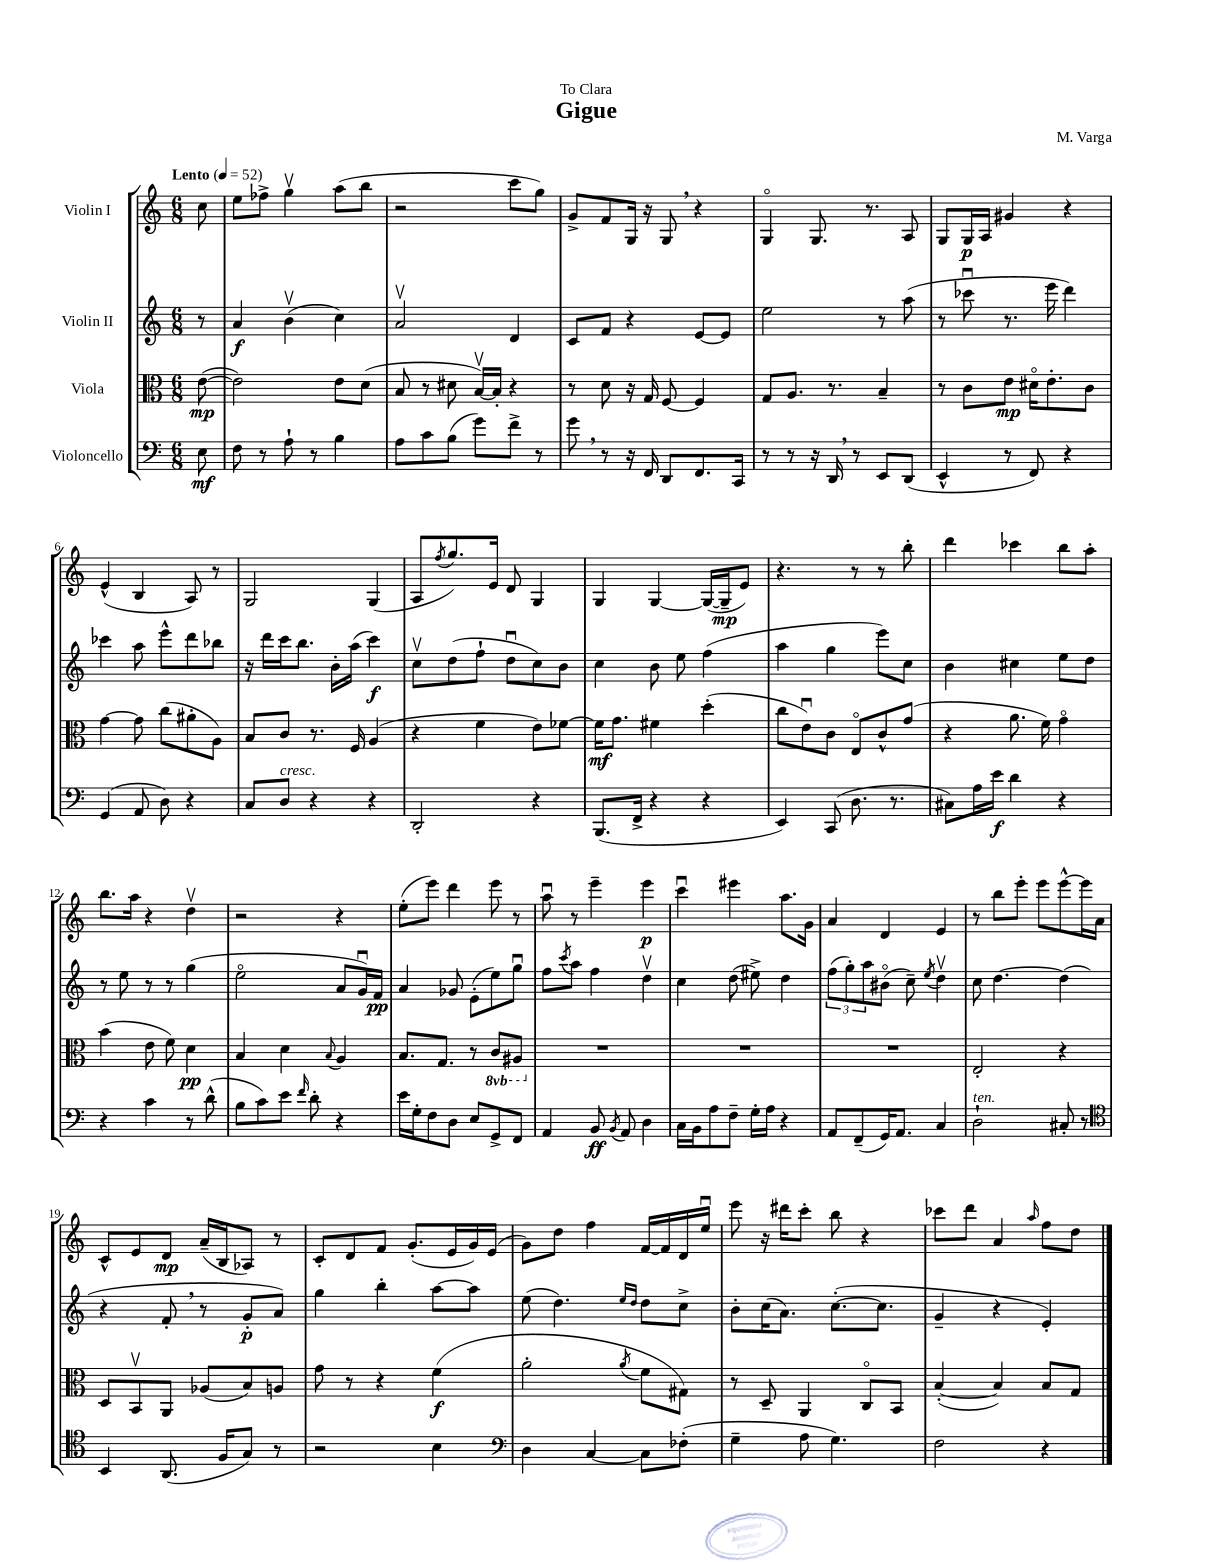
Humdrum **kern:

**kern	**kern	**kern	**kern
*staff4	*staff3	*staff2	*staff1
*clefF4	*clefC3	*clefG2	*clefG2
*k[]	*k[]	*k[]	*k[]
*M6/8	*M6/8	*M6/8	*M6/8
*MM52	*MM52	*MM52	*MM52
8E\	([8e\	8r	8cc\
=	=	=	=
8F\	2e\])	4a/	8ee\L
8r	.	.	8ff-^\J
8A`\	.	(4bv\	4ggv\
8r	.	.	.
4B\	8e\L	4cc\)	(8aa\L
.	(8d\J	.	8bb\J
=	=	=	=
8A\L	8B/	2av/	2r
8c\	8r	.	.
(8B\J	8d#\	.	.
8g\L)	[16Bv/LL)	.	.
.	16B'/]JJ	.	.
8f^\J	4r	4d/	8ccc\L
8r	.	.	8gg\J)
=	=	=	=
8g\	8r	8c/L	8g^/L
8r	8d\	8f/J	8f/
16r	16r	4r	16G/Jk
16FF/	16G/	.	16r
8DD/L	[8F/	.	8G/
8.FF/	4F/]	[8e/L	4r
.	.	8e/]J	.
16CC/Jk	.	.	.
=	=	=	=
8r	8G/L	2ee\	4Go/
8r	8.A/J	.	.
16r	.	.	8.G/
16DD/	8.r	.	.
8r	.	.	.
.	.	.	8.r
8EE/L	4B~/	8r	.
(8DD/J	.	(8aa\	8A/
=	=	=	=
4EE^^/	8r	8r	8G/L
.	8c\L	8ccc-u\	16G/L
.	.	.	16A/JJ
8r	8e\J	8.r	4g#/
8FF/)	16d#o\LK	.	.
.	8.e'\	16eee\	.
4r	.	4ddd\)	4r
.	8c\J	.	.
=	=	=	=
(4GG/	[4g\	4ccc-\	(4e^^/
8AA/	8g\]	8aa\	4B/
8D\)	(8cc\L	8eee^^\L	.
4r	8a#'\	8ddd\	8A/)
.	8A\J)	8bb-\J	8r
=	=	=	=
8C/L	8B/L	16r	2G/
.	.	16ddd\LL	.
8D/J	8c/J	16ccc\J	.
.	.	8.bb\J	.
4r	8.r	.	.
.	.	16b'\LL	.
.	16F/	(16aa\JJ	.
4r	(4A/	4ccc\)	(4G/
=	=	=	=
2DD'/	4r	8ccv\L	8A/L
.	.	.	8qff/
.	.	(8dd\	8.gg/)
.	4f\	8ff`\J	.
.	.	.	16e/Jk
.	.	8ddu\L	8d/
4r	8e\L)	8cc\)	4G/
.	[8f-\J	8b\J	.
=	=	=	=
(8.BBB/L	16f-\]LK	4cc\	4G/
.	8.g\J	.	.
16FF^/Jk	.	.	.
4r	4f#\	8b\	[4G/
.	.	8ee\	.
4r	(4dd'\	(4ff\	(16G/_LL
.	.	.	16G~/]J
.	.	.	8e/J)
=	=	=	=
4EE/)	8cc\L	4aa\	4.r
.	8eu\)	.	.
(8CC/	8c\J	4gg\	.
8.D\	8Eo/L	.	8r
.	8c^^/	8eee\L)	8r
8.r	.	.	.
.	(8g/J	8cc\J	8bb'\
=	=	=	=
8C#\L)	4r	4b\	4ddd\
16A\L	.	.	.
16e\JJ	.	.	.
4d\	8.a\	4cc#\	4ccc-\
.	16f\)	.	.
4r	4go\	8ee\L	8bb\L
.	.	8dd\J	8aa'\J
=	=	=	=
4r	(4b\	8r	8.bb\L
.	.	8ee\	.
.	.	.	16aa\Jk
4c\	8e\	8r	4r
.	8f\)	8r	.
8r	4d\	(4gg\	4ddv\
(8d^^\	.	.	.
=	=	=	=
8B\L	4B/	2eeo\	2r
8c\)	.	.	.
8e\J	4d\	.	.
16qqf/	.	.	.
8d'\	.	.	.
.	8qqB/	.	.
4r	4A/	8a/L	4r
.	.	16gu/L)	.
.	.	16f/JJ	.
=	=	=	=
16e\LL	8.B/L	4a/	(8ee'\L
16G'\J	.	.	.
8F\	.	.	8eee\J)
.	8.G/J	.	.
8D\J	.	8g-/	4ddd\
8E/L	8r	(8e'\L	.
8GG^/	8C/L	8ee\)	8eee\
8FF/J	8AA#/J	8ggu\J	8r
=	=	=	=
4AA/	2.r	8ff\L	8aau\
.	.	8qccc/	.
.	.	8aa\J	8r
8BB/	.	4ff\	4eee~\
8qBB/	.	.	.
8AA/	.	.	.
4D\	.	4ddv\	4eee\
=	=	=	=
16C\LL	2.r	4cc\	4cccu\
16BB\J	.	.	.
8A\	.	.	.
8F~\J	.	(8dd\	4eee#\
16G'\LL	.	8ee#^\)	.
16A\JJ	.	.	.
4r	.	4dd\	8.aa\L
.	.	.	16g\Jk
=	=	=	=
8AA/L	2.r	(12ff\L	4a/
.	.	12gg'\)	.
(8FF~/	.	.	.
.	.	12aa\	.
16GG/K)	.	(8b#o\J	4d/
8.AA/J	.	.	.
.	.	8cc~\)	.
.	.	8qee/	.
4C/	.	4ddv\	4e/
=	=	=	=
2D`\	2E'/	8cc\	8r
.	.	[4.dd\	8bb\L
.	.	.	8eee'\J
.	.	.	8eee\L
8C#'/	4r	(4dd\]	[8eee^^\
8r	.	.	16eee\]L
.	.	.	16a\JJ
=	=	=	=
*clefC4	*	*	*
4BB/	8D/L	4r	8c^^/L
.	8BBv/	.	8e/
(8.AA/	8AA/J	8f'/	8d/J
.	(8A-/L	8r	(16a~/LL
16F/LK	.	.	16B/J
8G/J)	8B/)	8g'/L	8A-/J)
8r	8A/J	8a/J)	8r
=	=	=	=
2r	8g\	4gg\	8c'/L
.	8r	.	8d/
.	4r	4bb'\	8f/J
.	.	.	(8.g'/L
4B\	(4f\	[8aa\L	.
.	.	.	16e/L
.	.	8aa\]J	16g/)
.	.	.	(16e/JJ
=	=	=	=
*clefF4	*	*	*
4D\	2a'\	(8ee\	8g\L)
.	.	4.dd\)	8dd\J
[4C/	.	.	4ff\
.	.	16qqee/LL	.
.	8qa/	16qqdd/JJ	.
8C\]L	8f\L	8dd\L	[16f/LL
.	.	.	16f/]
(8F-'\J	8G#\J)	8cc^\J	16d/
.	.	.	16eeu/JJ
=	=	=	=
4G~\	8r	8b'\L	8eee\
.	8D~/	(16cc\K	16r
.	.	8.a\J)	16ddd#\LK
8A\	4AA/	.	8ccc'\J
4.G\)	.	([8.cc'\L	8bb\
.	8Co/L	.	4r
.	.	8.cc\]J	.
.	8BB/J	.	.
=	=	=	=
2F\	([4B'/	4g~/	8ccc-\L
.	.	.	8ddd\J
.	4B/])	4r	4a/
.	.	.	16qqaa/
4r	8B/L	4e'/)	8ff\L
.	8G/J	.	8dd\J
==	==	==	==
*-	*-	*-	*-
